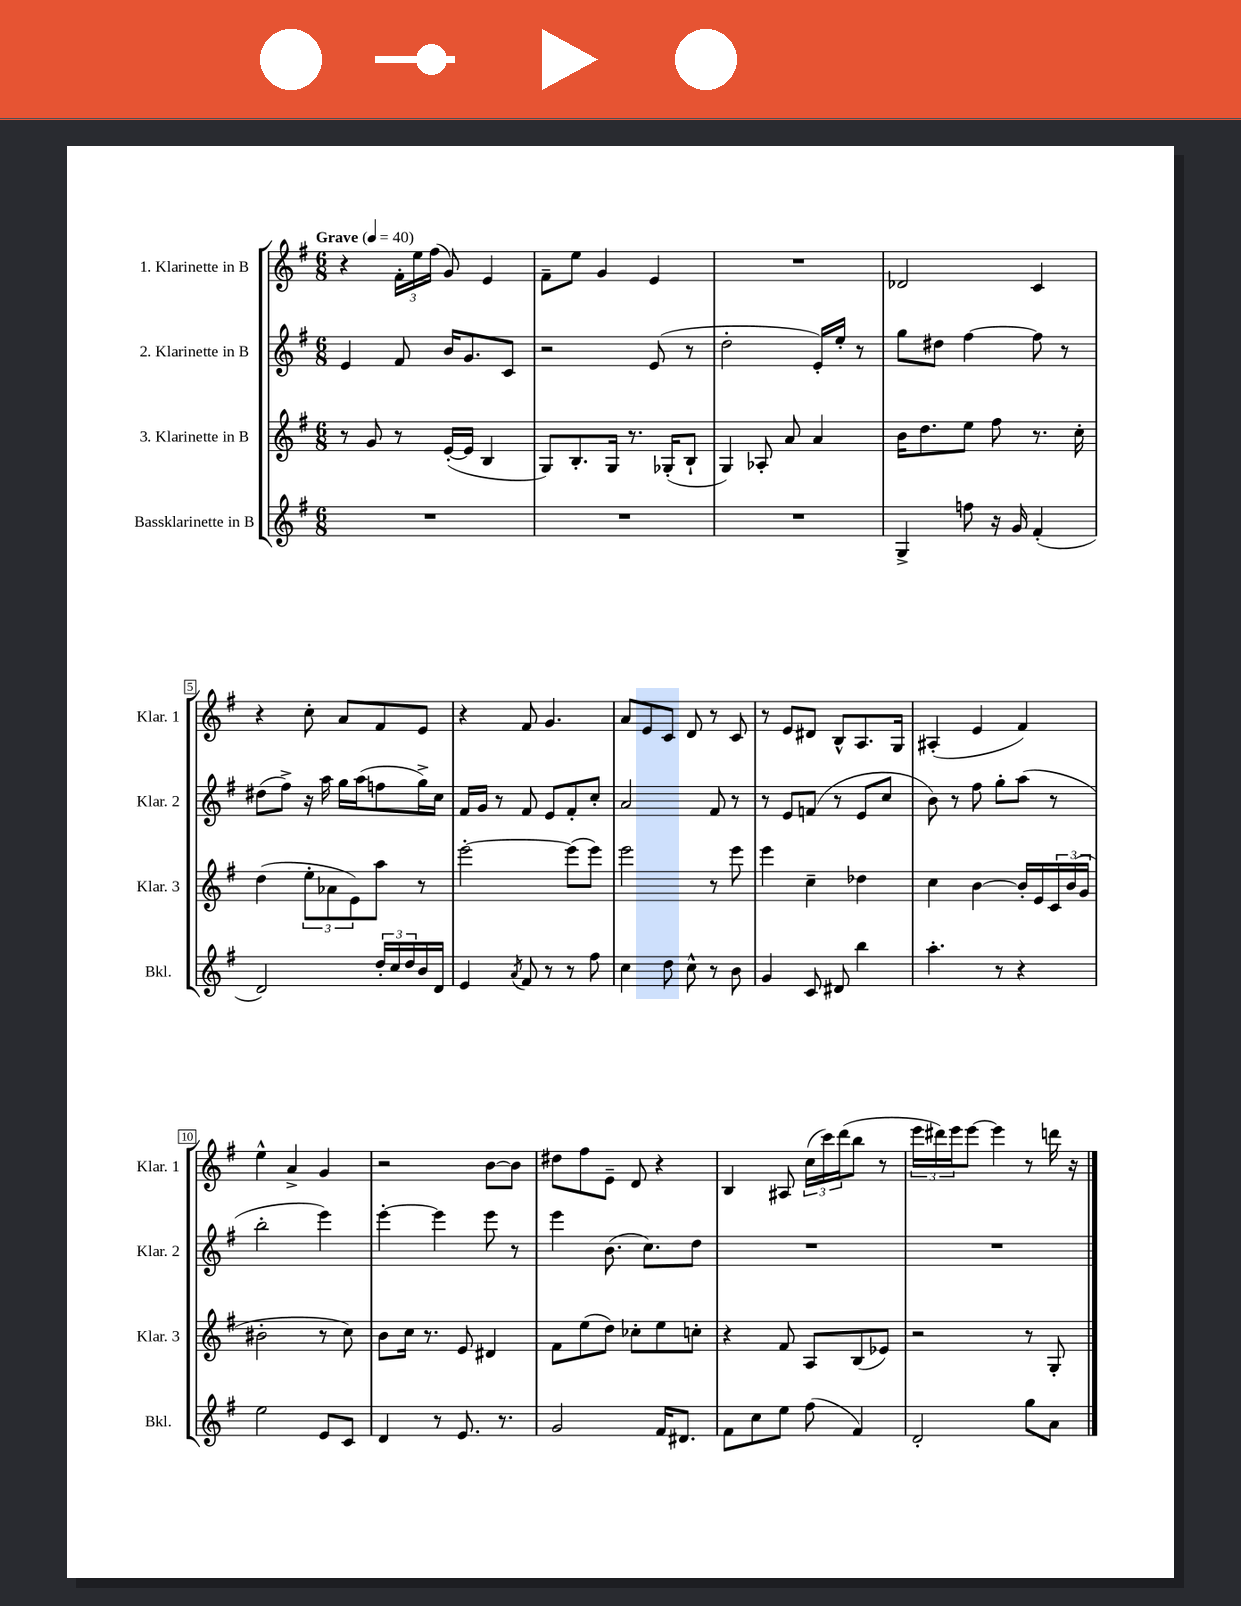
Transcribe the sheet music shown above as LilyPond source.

<<
\new StaffGroup <<
\new Staff = "s0" \with { instrumentName = "1. Klarinette in B" shortInstrumentName = "Klar. 1" } {
    \clef treble \key g \major \numericTimeSignature \time 6/8 \tempo "Grave" 4 = 40
    r4 \tuplet 3/2 { fis'16-. e''16 fis''16( } g'8) e'4 |
    fis'8-- e''8 g'4 e'4 |
    R2. |
    des'2 c'4 |
    r4 c''8-. a'8 fis'8 e'8 |
    r4 fis'8 g'4. |
    a'8 e'8 c'8 d'8 r8 c'8 |
    r8 e'8 dis'8 b8-^ a8. g16 |
    ais4-.( e'4 fis'4) |
    e''4-^ a'4-> g'4 |
    r2 b'8~ b'8 |
    dis''8 fis''8 e'8-- d'8 r4 |
    b4 ais8 \tuplet 3/2 { c''16( c'''16) d'''16( } b''8 r8 |
    \tuplet 3/2 { e'''16 dis'''16) e'''16 } e'''8~ e'''4 r8 d'''16 r16 \bar "|." |
}
\new Staff = "s1" \with { instrumentName = "2. Klarinette in B" shortInstrumentName = "Klar. 2" } {
    \clef treble \key g \major \numericTimeSignature \time 6/8
    e'4 fis'8 b'16 g'8. c'8 |
    r2 e'8( r8 |
    d''2-. e'16-.) e''16-. r8 |
    g''8 dis''8 fis''4~ fis''8 r8 |
    dis''8( fis''8->) r16 a''16 g''16 a''16( f''8 g''16->) c''16 |
    fis'16 g'16 r8 fis'8 e'8 fis'8-. c''8-. |
    a'2 fis'8 r8 |
    r8 e'8 f'8( r8 e'8 c''8 |
    b'8) r8 fis''8 g''8-. a''8( r8 |
    b''2-. e'''4) |
    e'''4~-. e'''4 e'''8 r8 |
    e'''4 b'8.( c''8.) d''8 |
    R2. |
    R2. \bar "|." |
}
\new Staff = "s2" \with { instrumentName = "3. Klarinette in B" shortInstrumentName = "Klar. 3" } {
    \clef treble \key g \major \numericTimeSignature \time 6/8
    r8 g'8 r8 e'16~-.( e'16 b4 |
    g8) b8.-. g16 r8. ges16-.( b8-! |
    g4) aes8-. a'8 a'4 |
    b'16 d''8. e''8 fis''8 r8. c''16-. |
    d''4( \tuplet 3/2 { e''8-. aes'8 e'8) } a''8 r8 |
    e'''2~-. e'''8( e'''8) |
    e'''2 r8 e'''8 |
    e'''4 c''4-- des''4 |
    c''4 b'4~ b'16-. e'16 \tuplet 3/2 { c'16 b'16( g'16 } |
    bis'2-. r8 c''8) |
    b'8 c''16 r8. e'8 dis'4 |
    fis'8 e''8( d''8) ces''8-. e''8 c''8-. |
    r4 fis'8 a8 b8( ees'8) |
    r2 r8 g8-. \bar "|." |
}
\new Staff = "s3" \with { instrumentName = "Bassklarinette in B" shortInstrumentName = "Bkl." } {
    \clef treble \key g \major \numericTimeSignature \time 6/8
    R2. |
    R2. |
    R2. |
    g4-> f''8 r16 g'16 fis'4-.( |
    d'2) \tuplet 3/2 { d''16-. c''16 d''16 } b'16 d'16 |
    e'4 \acciaccatura { a'8 } fis'8 r8 r8 fis''8 |
    c''4 d''8 c''8-^ r8 b'8 |
    g'4 c'8 dis'8 b''4 |
    a''4.-. r8 r4 |
    e''2 e'8 c'8 |
    d'4 r8 e'8. r8. |
    g'2 fis'16 dis'8. |
    fis'8 c''8 e''8 fis''8( fis'4) |
    d'2-. g''8 a'8 \bar "|." |
}
>>
>>
\layout { \context { \Score \override BarNumber.stencil = #(make-stencil-boxer 0.1 0.3 ly:text-interface::print) } }
